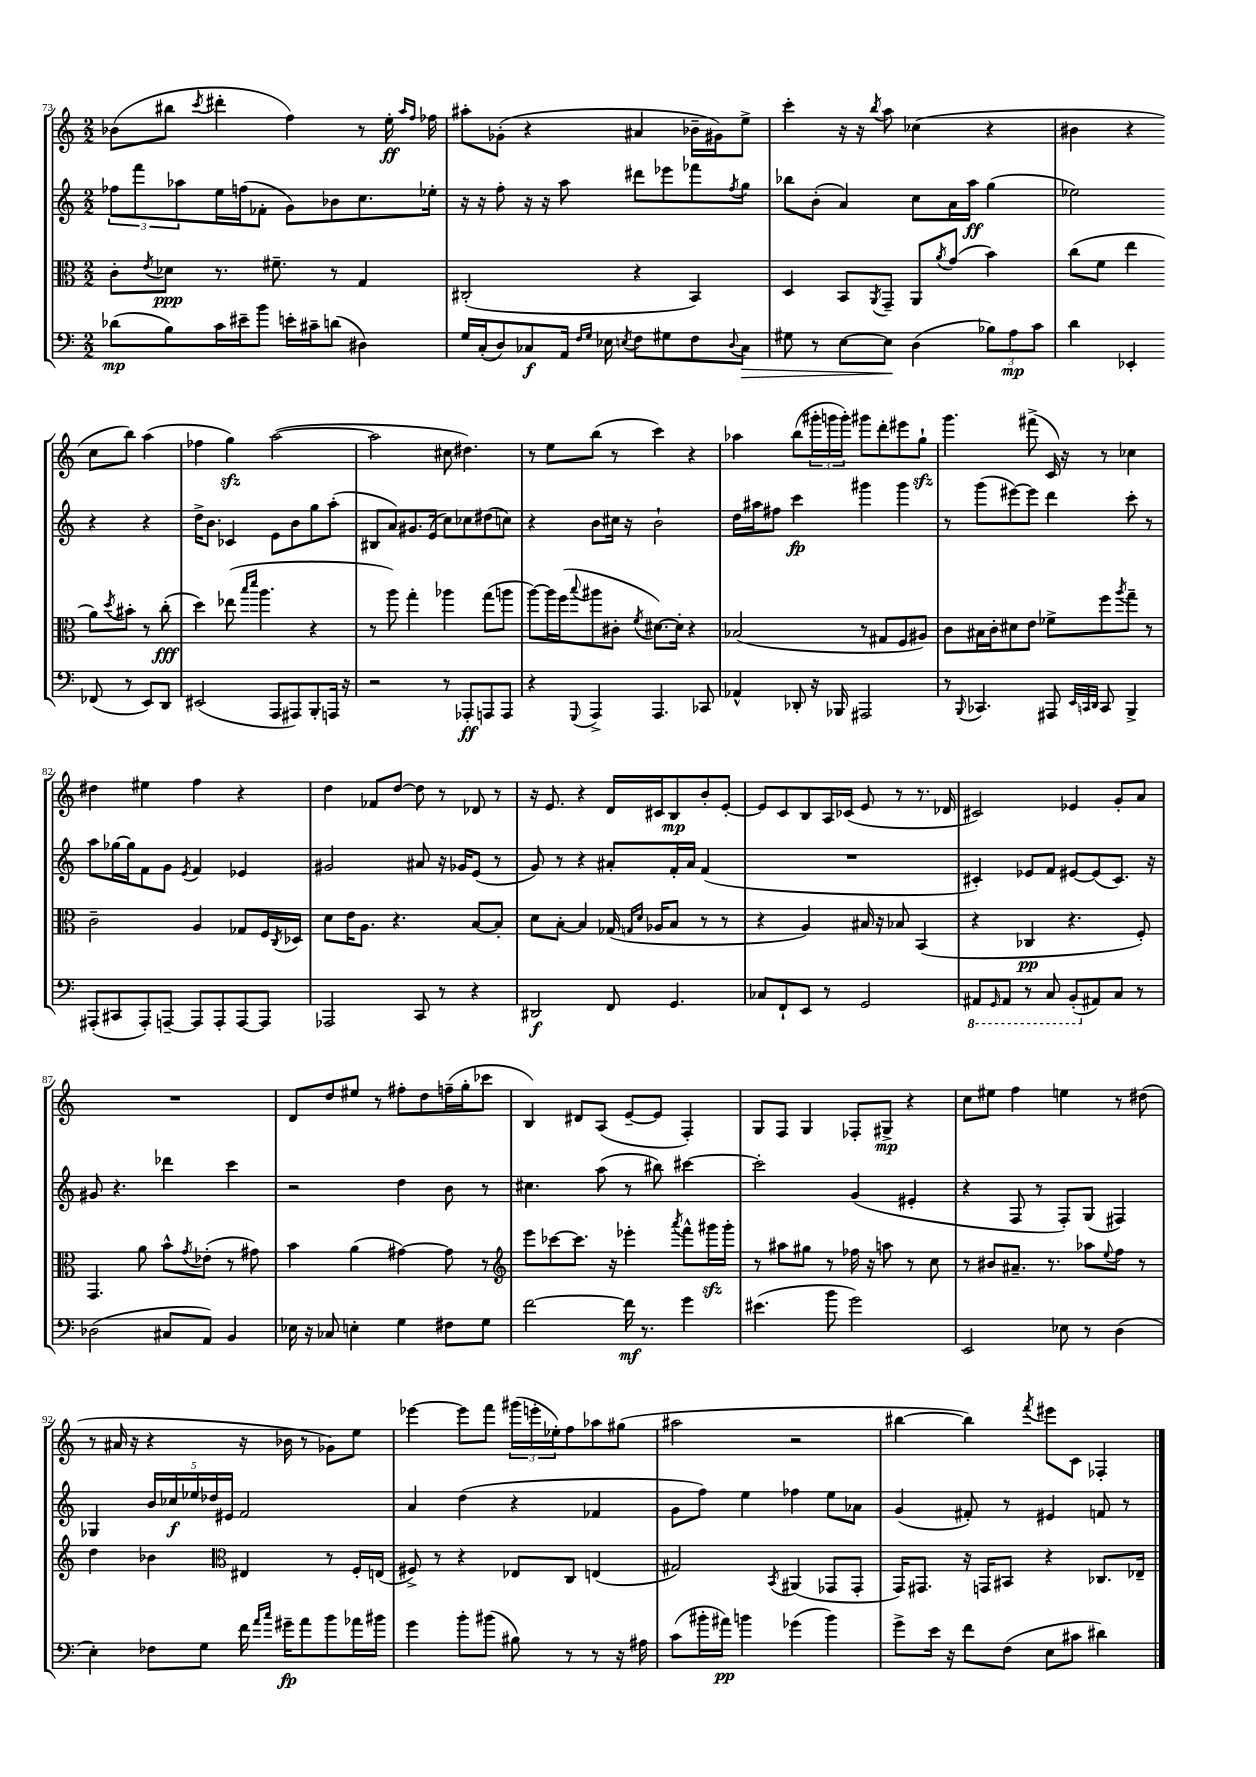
<<
\new StaffGroup <<
\new Staff = "s0" {
    \clef treble \key c \major \numericTimeSignature \time 2/2
    bes'8( bis''8 \acciaccatura { c'''8 } dis'''4-. f''4) r8 e''16-.\ff \grace { a''16 f''16 } fes''16 |
    ais''8-. ges'8-.( r4 ais'4 bes'16-- gis'16) e''8-> |
    c'''4-. r16 r16 \acciaccatura { b''8 } a''8 ces''4( r4 |
    bis'4 r4 c''8 b''8) a''4( |
    fes''4 g''4\sfz) a''2~( |
    a''2 cis''8 dis''4.) |
    r8 e''8 b''8( r8 c'''4) r4 |
    aes''4 b''8( \tuplet 3/2 { gis'''16-. g'''16 g'''16-.) } gis'''8 d'''8-. eis'''8 g''8-!\sfz |
    g'''4. fis'''8->( c'16) r16 r8 ces''4 |
    dis''4 eis''4 f''4 r4 |
    d''4 fes'8 d''8~ d''8 r8 des'8 r8 |
    r16 e'8. r4 d'16 cis'16 b8\mp b'8-. e'8~-. |
    e'8 c'8 b8 a16 ces'16( e'8 r8 r8. des'16 |
    cis'2) ees'4 g'8-. a'8 |
    R1 |
    d'8 d''8 eis''8 r8 fis''8-. d''8 f''16--( g''16-. ces'''8 |
    b4) dis'8 a8( e'8~-- e'8 f4-.) |
    g8 f8 g4 fes8-. gis8->\mp r4 |
    c''8 eis''8 f''4 e''4 r8 dis''8( |
    r8 ais'16 r16 r4 r16 bes'16 r8 ges'8) e''8 |
    ees'''4~ ees'''8 f'''8 \tuplet 3/2 { gis'''16( e'''16-. ees''16-.) } f''8 aes''8 gis''8( |
    ais''2 r2 |
    bis''4~ bis''4) \acciaccatura { f'''8 } eis'''8 c'8 fes4-. \bar "|." |
}
\new Staff = "s1" {
    \clef treble \key c \major \numericTimeSignature \time 2/2
    \tuplet 3/2 { fes''8 f'''8 aes''8 } e''16 f''16( fes'8-. g'8) bes'8 c''8. ees''16-. |
    r16 r16 f''8-. r16 r16 a''8 dis'''8 ees'''8 fes'''8 \acciaccatura { f''8 } g''8 |
    bes''8 b'8-.( a'4) c''8 a'16 a''16\ff g''4( |
    ees''2) r4 r4 |
    d''16-> b'8. ces'4 e'8 b'8 g''8 a''8-.( |
    bis8 a'8) gis'8. e'16( c''8) ces''8 dis''8( c''8) |
    r4 b'8 cis''16 r16 b'2-! |
    d''16 ais''16 fis''8 c'''4\fp gis'''4 gis'''4 |
    r8 g'''8( eis'''8~) eis'''8 d'''4 c'''8-. r8 |
    a''8 ges''16~ ges''16 f'8 g'8 \acciaccatura { e'8 } f'4 ees'4 |
    gis'2 ais'8 r16 ges'16 e'8( r8 |
    g'8) r8 r4 ais'8-. f'16-. ais'16 f'4( |
    R1 |
    cis'4-.) ees'8 f'8 eis'8~ eis'8( cis'8.) r16 |
    gis'8 r4. des'''4 c'''4 |
    r2 d''4 b'8 r8 |
    cis''4. a''8( r8 bis''8) cis'''4~ |
    cis'''2-. g'4( eis'4-. |
    r4 f8 r8 f8-.) g8( fis4) |
    ges4 \tuplet 5/4 { b'16 ces''16\f ees''16 des''16 eis'16 } f'2 |
    a'4 d''4( r4 fes'4 |
    g'8 f''8) e''4 fes''4 e''8 aes'8 |
    g'4( fis'8-.) r8 eis'4 f'8 r8 \bar "|." |
}
\new Staff = "s2" {
    \clef alto \key c \major \numericTimeSignature \time 2/2
    c'8-. \acciaccatura { e'8 } des'8\ppp r8. fis'8.-- r8 g4 |
    cis2-.( r4 b,4) |
    d4 b,8 \acciaccatura { a,8 } g,8-- a,8 \acciaccatura { a'8 } g'8( b'4) |
    c''8( f'8 e''4 a'8) \acciaccatura { d''8 } bis'8-. r8 c''8-.\fff( |
    d''4) ees''8( \grace { b''16 d'''16 } a''4. r4 |
    r8 a''8) g''4-. aes''4 g''8( a''8 |
    a''8~) a''16 f''16( \appoggiatura { b''8 } ais''8 cis'8-. \acciaccatura { f'8 } dis'8.~) dis'16-. r4 |
    bes2( r8 gis8 f8 ais8) |
    c'8 bis16 c'16-. dis'8 e'8 fes'8-> f''8 \acciaccatura { a''8 } g''8-- r8 |
    c'2-- a4 ges8 f16 \acciaccatura { c8 } des16 |
    d'8 e'16 a8. r4. b8~ b8-. |
    d'8 b8~-. b4 ges16( \grace { g16 d'16 } aes16 b8 r8 r8 |
    r4 a4) bis16 r16 bes8 b,4( |
    r4 ces4\pp r4. f8-.) |
    g,4. a'8 b'8-^ \acciaccatura { g'8 } ees'8-.( r8 gis'8) |
    b'4 a'4( gis'4~) gis'8 r8 |
    \clef treble e'''8 ces'''8~ ces'''8. r16 ees'''4-. \acciaccatura { a'''8 } f'''8-^ gis'''16\sfz gis'''16-. |
    r8 ais''8 gis''8 r8 fes''16 r16 a''8 r8 c''8 |
    r8 bis'8 ais'8.-- r8. aes''8 \appoggiatura { e''8 } f''8 r8 |
    d''4 bes'4 \clef alto eis4 r8 f16-. e16( |
    fis8->) r8 r4 ees8 c8 e4( |
    gis2) \acciaccatura { b,8 } ais,4( ges,8 ges,8-. |
    g,16) gis,8. r16 g,16 bis,8 r4 ces8. ees16-- \bar "|." |
}
\new Staff = "s3" {
    \clef bass \key c \major \numericTimeSignature \time 2/2
    des'8\mp( b8) c'16 eis'16-- b'8 e'16-. cis'16-- d'8( dis4) |
    g16 c16-.( d8) ces8\f a,16 \grace { f16 g16 } ees16 \acciaccatura { e8 } f8 gis8 f8 \appoggiatura { d8 } ces8\> |
    gis8 r8 e8~ e8\! d4( \tuplet 3/2 { bes8) a8\mp c'8 } |
    d'4 ees,4-. fes,8( r8 ees,8) d,8 |
    eis,2( a,,8 ais,,8) b,,8-. a,,16 r16 |
    r2 r8 aes,,8-.\ff a,,8 a,,8 |
    r4 \appoggiatura { g,,8 } a,,4-> a,,4. ces,8 |
    aes,4-^ des,8-. r16 bes,,16 ais,,2 |
    r8 \appoggiatura { b,,8 } ces,4. ais,,8 \grace { e,32 c,32 d,32 } c,8 b,,4-> |
    ais,,8-.( cis,8 ais,,8-.) a,,8~-- a,,8 a,,8-. a,,8~ a,,8 |
    aes,,2 c,8 r8 r4 |
    dis,2\f f,8 g,4. |
    ces8 f,8-! e,8 r8 g,2 |
    \ottava #-1 ais,,8 \grace { g,,16 } ais,,8 r8 c,8 b,,8-.( \ottava #0 ais,8) c8 r8 |
    des2( cis8 a,8) b,4 |
    ees16 r16 ces8 e4-. g4 fis8 g8 |
    f'2~ f'16\mf r8. g'4 |
    eis'4.( b'8 g'2) |
    e,2 ees8 r8 d4( |
    e4-.) fes8 g8 f'16 \grace { a'16 c''16 } gis'16--\fp a'8 b'8 aes'16 bis'16 |
    g'4 b'8-. bis'8( bis8) r8 r8 r16 ais16 |
    c'8( bis'16-. ais'16\pp) b'4 ges'4( b'4) |
    g'8-> e'16 r16 f'8 f8( e8 cis'8 dis'4) \bar "|." |
}
>>
>>
\layout { \context { \Score currentBarNumber = #73 } }
